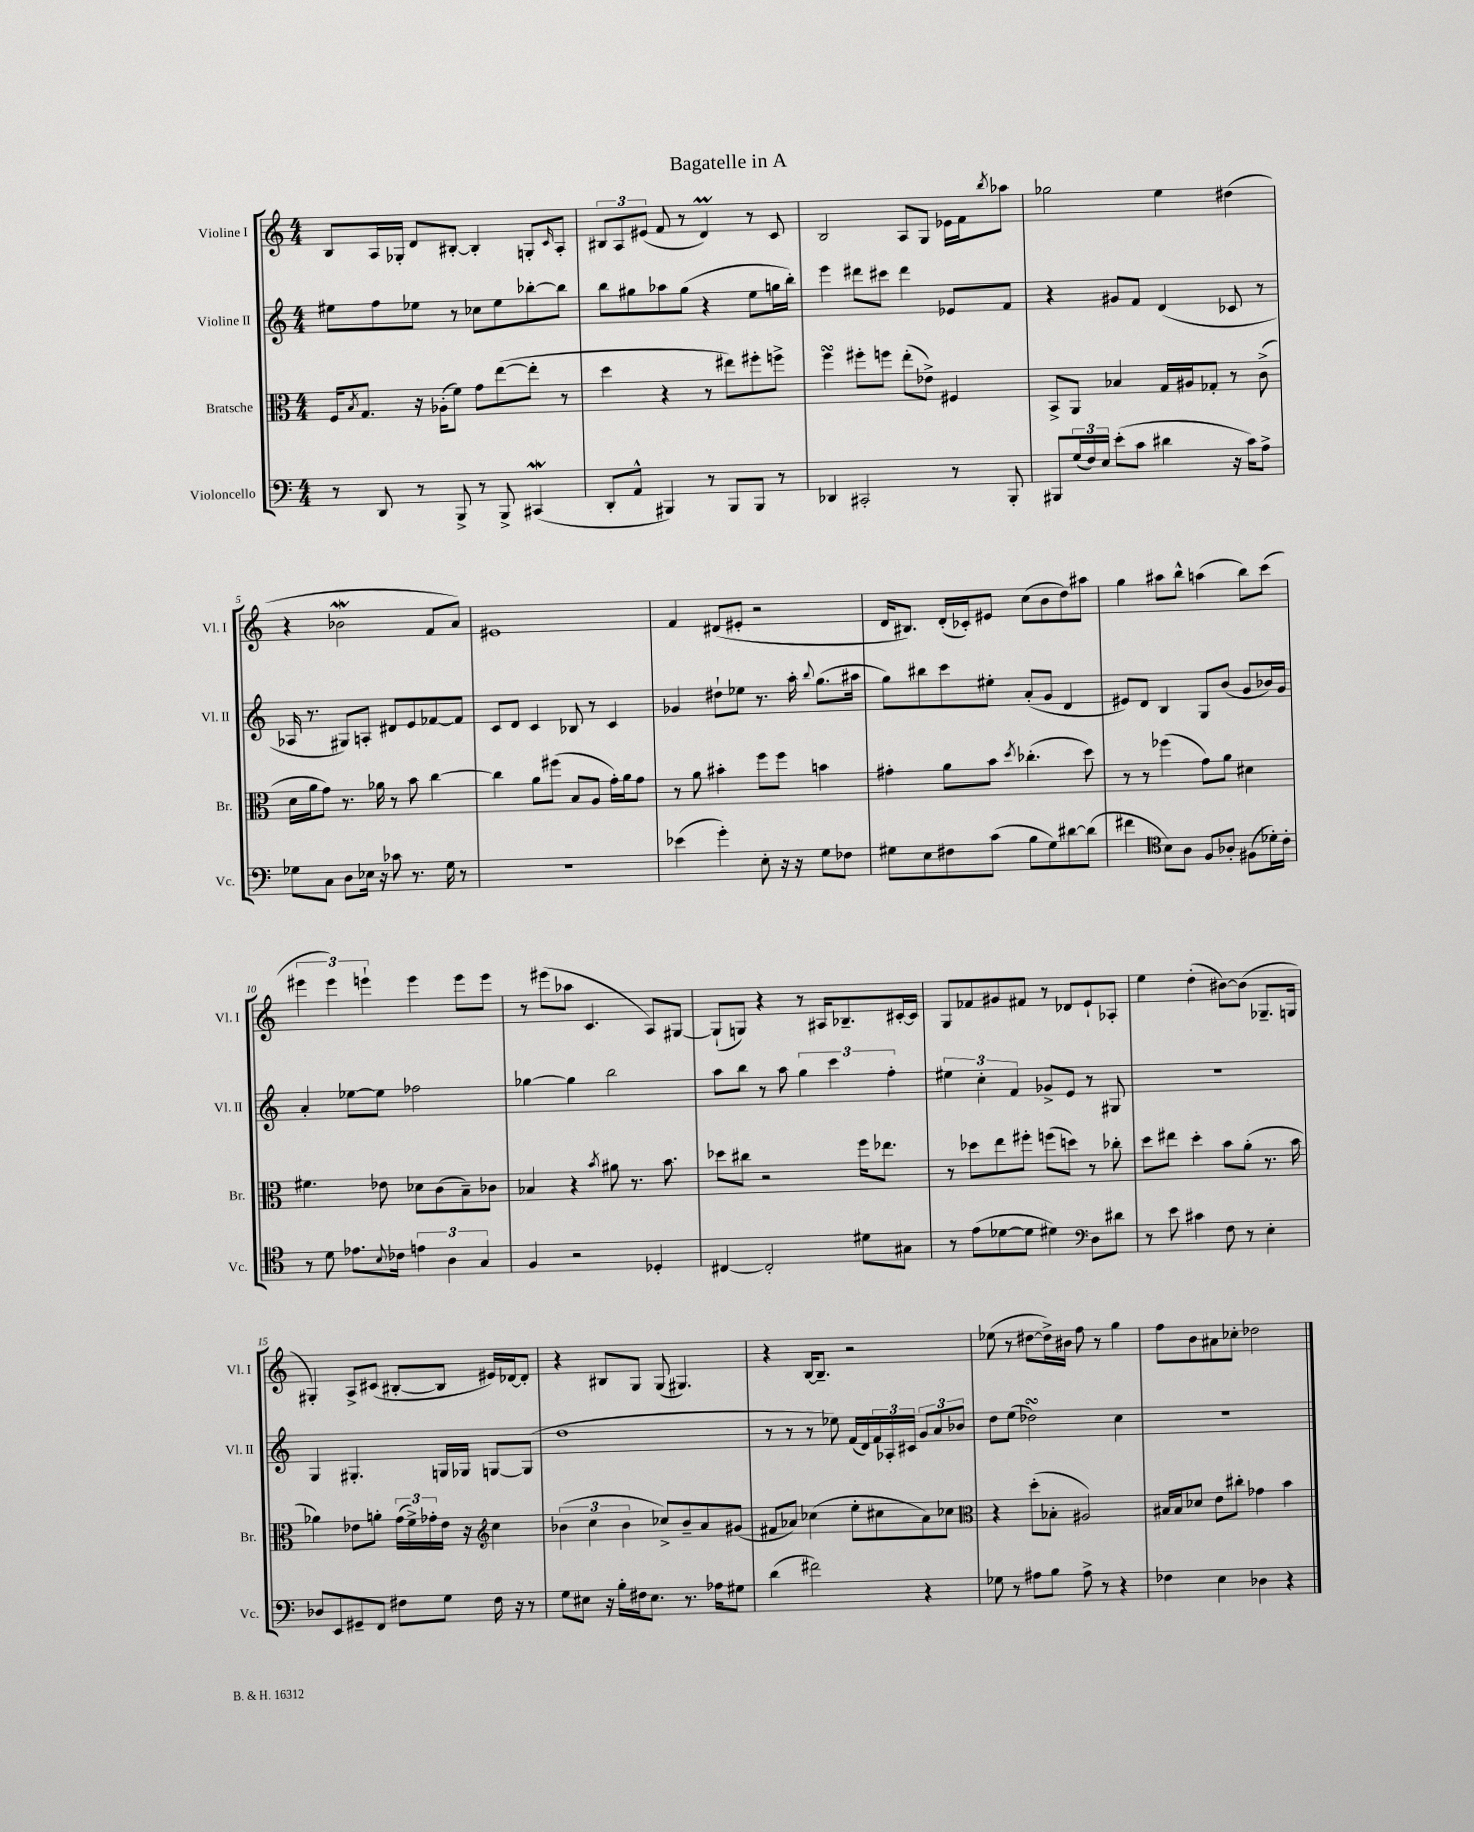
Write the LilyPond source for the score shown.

\header { title = "Bagatelle in A" }
<<
\new StaffGroup <<
\new Staff = "s0" \with { instrumentName = "Violine I" shortInstrumentName = "Vl. I" } {
    \clef treble \key c \major \numericTimeSignature \time 4/4
    b8 a16 ges16-. d'8 bis8~-. bis4-. g8-. \grace { c'16 } a8-. |
    \tuplet 3/2 { bis8 a8 eis'8( } f'8 r8 d'4\prall) r8 c'8 |
    b2 a8 g8 ees'16 f'16 \acciaccatura { b''8 } aes''8 |
    ges''2 e''4 dis''4( |
    r4 bes'2\mordent f'8 a'8) |
    eis'1 |
    f'4 dis'8( eis'8-. r2 |
    d'16 bis8.) d'16-.( ces'16-.) eis'8 c''8( b'8 d''8) ais''8 |
    g''4 ais''8 b''8-^ a''4( b''8) c'''8( |
    \tuplet 3/2 { eis'''4 eis'''4) e'''4-! } e'''4 e'''8 e'''8 |
    r8 eis'''8( aes''8 c'4. a8) gis8~ |
    gis8-!( g8) r4 r8 ais16 bes8.-- cis'16~-. cis'16 |
    g8 fes'8 gis'8 fis'8 r8 des'8 e'8-! aes8-. |
    e''4 d''4-.( bis'8~) bis'8( ges8.-- g16 |
    gis4-.) a8-> cis'8( bis8~-. bis8 eis'16) des'16~ des'8-. |
    r4 bis8 g8 g8( gis4.) |
    r4 b16~ b8.-- r2 |
    ees''8( r8 dis''8~ dis''16->) bis'16 f''8 r8 g''4 |
    f''8 b'8 ais'8 ces''8-. des''2 \bar "|." |
}
\new Staff = "s1" \with { instrumentName = "Violine II" shortInstrumentName = "Vl. II" } {
    \clef treble \key c \major \numericTimeSignature \time 4/4
    eis''8 f''8 ees''8 r8 ces''8 ees''8 bes''8~-. bes''8 |
    b''8 gis''8 aes''8 gis''8( r4 e''8 g''16 b''16-.) |
    e'''4 dis'''8 cis'''8 dis'''4 ees'8 f'8 |
    r4 gis'8 f'8 d'4( ces'8 r8 |
    aes16 r8. gis8) a8-. dis'8 e'8 fes'8~ fes'8 |
    c'8 d'8 c'4 bes8 r8 c'4 |
    ges'4 dis''8-! ees''8 r8. a''16-. \appoggiatura { b''8 } g''8.( ais''16 |
    g''8) bis''8 c'''8 eis''8-. a'8-.( g'8 d'4 |
    eis'8) d'8 b4 g8 b'8( g'8 bes'16) g'16 |
    a'4-. ees''8~ ees''8 fes''2 |
    ges''4~ ges''4 b''2 |
    a''8 b''8 r8 a''8 \tuplet 3/2 { g''4 c'''4 f''4-. } |
    \tuplet 3/2 { eis''4 c''4-. f'4 } ges'8-> e'8 r8 gis8 |
    R1 |
    g4 gis4.-. g16 ges16 g8~ g8( |
    d''1 |
    r8 r8 r8 ees''8) f'16( d'16) \tuplet 3/2 { f'16 aes16-. cis'16 } \tuplet 3/2 { g'8 a'8 bes'8 } |
    d''8 e''8( des''2\turn) c''4 |
    R1 \bar "|." |
}
\new Staff = "s2" \with { instrumentName = "Bratsche" shortInstrumentName = "Br." } {
    \clef alto \key c \major \numericTimeSignature \time 4/4
    f16 \acciaccatura { b8 } g8. r16 aes16-.( f'8) g'8 e''8~( e''8-. r8 |
    d''4 r4 r8 eis''8) fis''8-. f''8-> |
    f''4\turn fis''8-. f''8 e''8-.( ees'8->) fis4 |
    b,8-> a,8 bes4 g16 ais16 ges8-. r8 c'8->( |
    d'16 a'16 g'8) r8. aes'16 r8 b'8 c''4~ |
    c''4 a'8 fis''8( b8 a8 g'16-.) a'16 g'8 |
    r8 a'8 bis'4-. f''8 f''8 b'4 |
    gis'4-. a'8 b'8 \acciaccatura { d''8 } ces''4.-.( d''8) |
    r8 r8 fes''4( g'8) a'8 dis'4 |
    fis'4. ees'8 des'8 c'8( b8--) ces'8 |
    bes4 r4 \acciaccatura { b'8 } ais'8 r8. b'8. |
    des''8 cis''8 r2 f''16 ees''8. |
    r8 des''8 e''8 fis''8-. f''8( d''8) r8 ces''8-. |
    d''8 eis''8 d''4-. b'8 a'8-.( r8. b'16 |
    aes'4) ees'8 a'8-. \tuplet 3/2 { g'16( f'16->) ges'16-. } ees'16 r16 \clef treble c''4 |
    \tuplet 3/2 { bes'4( c''4 bes'4 } ces''8->) bes'8-- a'8 gis'8( |
    fis'8 aes'8) ces''4( e''8-. cis''8 aes'8) ces''8 |
    \clef alto r4 d''8-.( bes8-. ais2) |
    bis16 bis16 des'8 e'8 cis''8-. ges'4 b'4 \bar "|." |
}
\new Staff = "s3" \with { instrumentName = "Violoncello" shortInstrumentName = "Vc." } {
    \clef bass \key c \major \numericTimeSignature \time 4/4
    r8 d,8 r8 b,,8-> r8 b,,8-> cis,4\mordent( |
    d,8-. a,8-^ bis,,4) r8 bis,,8 bis,,8 r8 |
    des,4 cis,2-. r8 b,,8-. |
    bis,,8 \tuplet 3/2 { g16( f16) e16 } e'8-.( c'8 dis'4 r16 c'16) a8-> |
    ges8 c8 d8 ees16 r16 ces'8 r8. ges16 r8 |
    R1 |
    ees'4( g'4-.) e8-. r16 r16 g8 fes8 |
    gis8 e8 fis8 c'8( b8 gis8) dis'8~ dis'8( |
    fis'4 \clef tenor b8) a8 f8 aes8-. fis8( des'16-.) c'16-. |
    r8 d'8 ees'8. \appoggiatura { b8 } ces'16 \tuplet 3/2 { e'4 a4 g4 } |
    f4 r2 des4-. |
    cis4~ cis2-. dis'8 gis8 |
    r8 e'8( des'8~ des'8 dis'4) \clef bass d8 dis'8 |
    r8 e'8 cis'4 f8 r8 e4-. |
    des8 e,8 gis,8-- f,8 fis8 g8 fis16 r16 r8 |
    g8 eis8 r16 b16-. fis16 eis8. r8. aes16 gis8 |
    d'4( fis'2) r4 |
    ges8 r8 ais8 b8 ais8-> r8 r4 |
    fes4 e4 des4 r4 \bar "|." |
}
>>
>>
